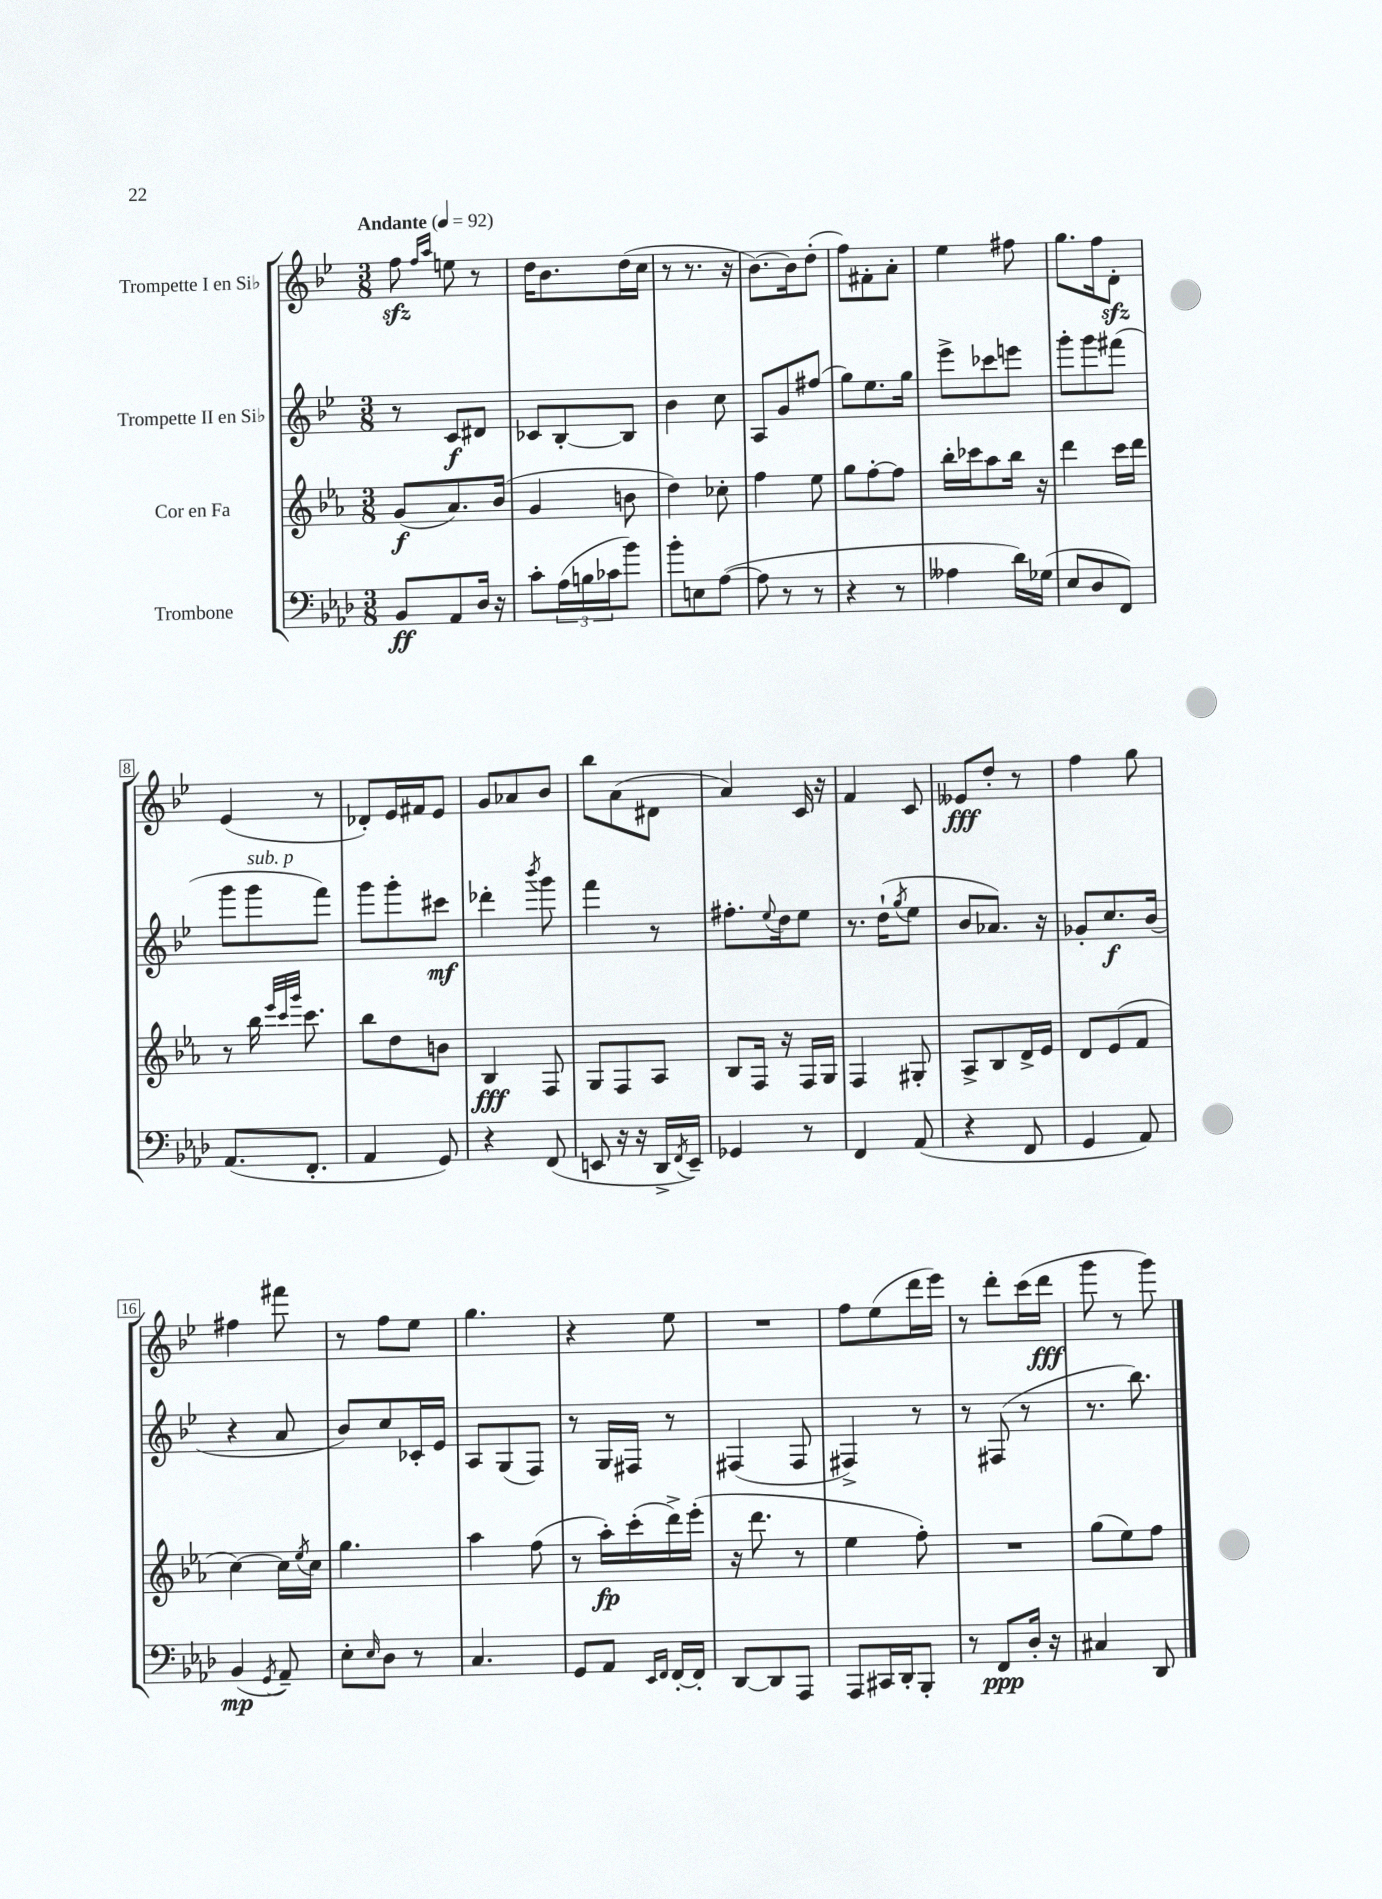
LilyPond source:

<<
\new StaffGroup <<
\new Staff = "s0" \with { instrumentName = "Trompette I en Sib" } {
    \clef treble \key bes \major \numericTimeSignature \time 3/8 \tempo "Andante" 4 = 92
    f''8\sfz \grace { f''16 a''16 } e''8 r8 |
    d''16 bes'8. d''16( c''16 |
    r8 r8. r16 |
    bes'8.~) bes'16 d''8-.( |
    f''8) fis'8-. a'8-. |
    ees''4 fis''8 |
    g''8. f''16 d'8-.\sfz |
    ees'4( r8 |
    des'8-.) ees'16 fis'16 ees'8 |
    g'8 aes'8 bes'8 |
    bes''8 a'8( dis'8 |
    a'4) c'16 r16 |
    f'4 c'8 |
    eeses'8\fff d''8-. r8 |
    f''4 g''8 |
    fis''4 fis'''8 |
    r8 f''8 ees''8 |
    g''4. |
    r4 ees''8 |
    R4. |
    f''8 ees''8( d'''16 ees'''16) |
    r8 d'''8-. c'''16( d'''16\fff |
    g'''8 r8 g'''8) \bar "|." |
}
\new Staff = "s1" \with { instrumentName = "Trompette II en Sib" } {
    \clef treble \key bes \major \numericTimeSignature \time 3/8
    r8 c'8\f dis'8 |
    ces'8 bes8~-. bes8 |
    bes'4 c''8 |
    a8 g'8 fis''8( |
    g''8) ees''8. g''16 |
    ees'''8-> ces'''8 e'''8 |
    g'''8-. g'''8 fis'''8( |
    g'''8 g'''8^\markup { \italic "sub. p" } f'''8) |
    g'''8 g'''8-. cis'''8\mf |
    des'''4-. \acciaccatura { bes'''8 } g'''8 |
    f'''4 r8 |
    fis''8.-. \appoggiatura { ees''8 } d''16 ees''8 |
    r8. d''16-!( \acciaccatura { g''8 } ees''8 |
    bes'8 aes'8.) r16 |
    ges'8-. c''8.\f bes'16( |
    r4 a'8 |
    bes'8) c''8 ces'16-. ees'16 |
    a8 g8( f8) |
    r8 g16 fis16 r8 |
    fis4( fis8 |
    fis4->) r8 |
    r8 fis8( r8 |
    r8. bes''8.) \bar "|." |
}
\new Staff = "s2" \with { instrumentName = "Cor en Fa" } {
    \clef treble \key ees \major \numericTimeSignature \time 3/8
    g'8\f( aes'8.) bes'16( |
    g'4 b'8 |
    d''4) ces''8-. |
    f''4 ees''8 |
    g''8 f''8~-. f''8 |
    bes''16-. ces'''16 aes''8 bes''16 r16 |
    d'''4 c'''16 d'''16 |
    r8 bes''16 \grace { ees'''32 c'''32 g'''32 } c'''8. |
    bes''8 d''8 b'8 |
    bes4\fff f8 |
    g8 f8 aes8 |
    bes8 f16 r16 f16 g16 |
    f4 gis8-. |
    aes8-> bes8 d'16-> ees'16 |
    d'8 ees'8( f'8 |
    c''4~) c''16 \acciaccatura { ees''8 } c''16 |
    g''4. |
    aes''4 f''8( |
    r8 aes''16-.\fp) c'''16-.( d'''16->) ees'''16-.( |
    r16 d'''8. r8 |
    ees''4 f''8-.) |
    R4. |
    g''8( ees''8) f''8 \bar "|." |
}
\new Staff = "s3" \with { instrumentName = "Trombone" } {
    \clef bass \key aes \major \numericTimeSignature \time 3/8
    bes,8\ff aes,8 des16 r16 |
    c'8-. \tuplet 3/2 { aes16( b16 ces'16 } bes'8) |
    bes'8-. e8 aes8~( |
    aes8 r8 r8 |
    r4 r8 |
    aeses4 des'16) ges16( |
    ees8 des8 f,8) |
    aes,8.( f,8.-. |
    aes,4 g,8) |
    r4 f,8( |
    e,8 r16 r16 des,16-> \acciaccatura { f,8 } e,16--) |
    ges,4 r8 |
    f,4 aes,8( |
    r4 f,8 |
    g,4 aes,8) |
    bes,4\mp( \acciaccatura { g,8 } aes,8--) |
    ees8-. \grace { ees16 } des8 r8 |
    c4. |
    g,8 aes,8 \grace { ees,16 f,16 } f,16~-. f,16-. |
    des,8~ des,8 aes,,8 |
    aes,,8 cis,16 des,16-. bes,,8-. |
    r8 f,8\ppp des16-. r16 |
    cis4 des,8 \bar "|." |
}
>>
>>
\layout { \context { \Score \override BarNumber.stencil = #(make-stencil-boxer 0.1 0.3 ly:text-interface::print) } }
